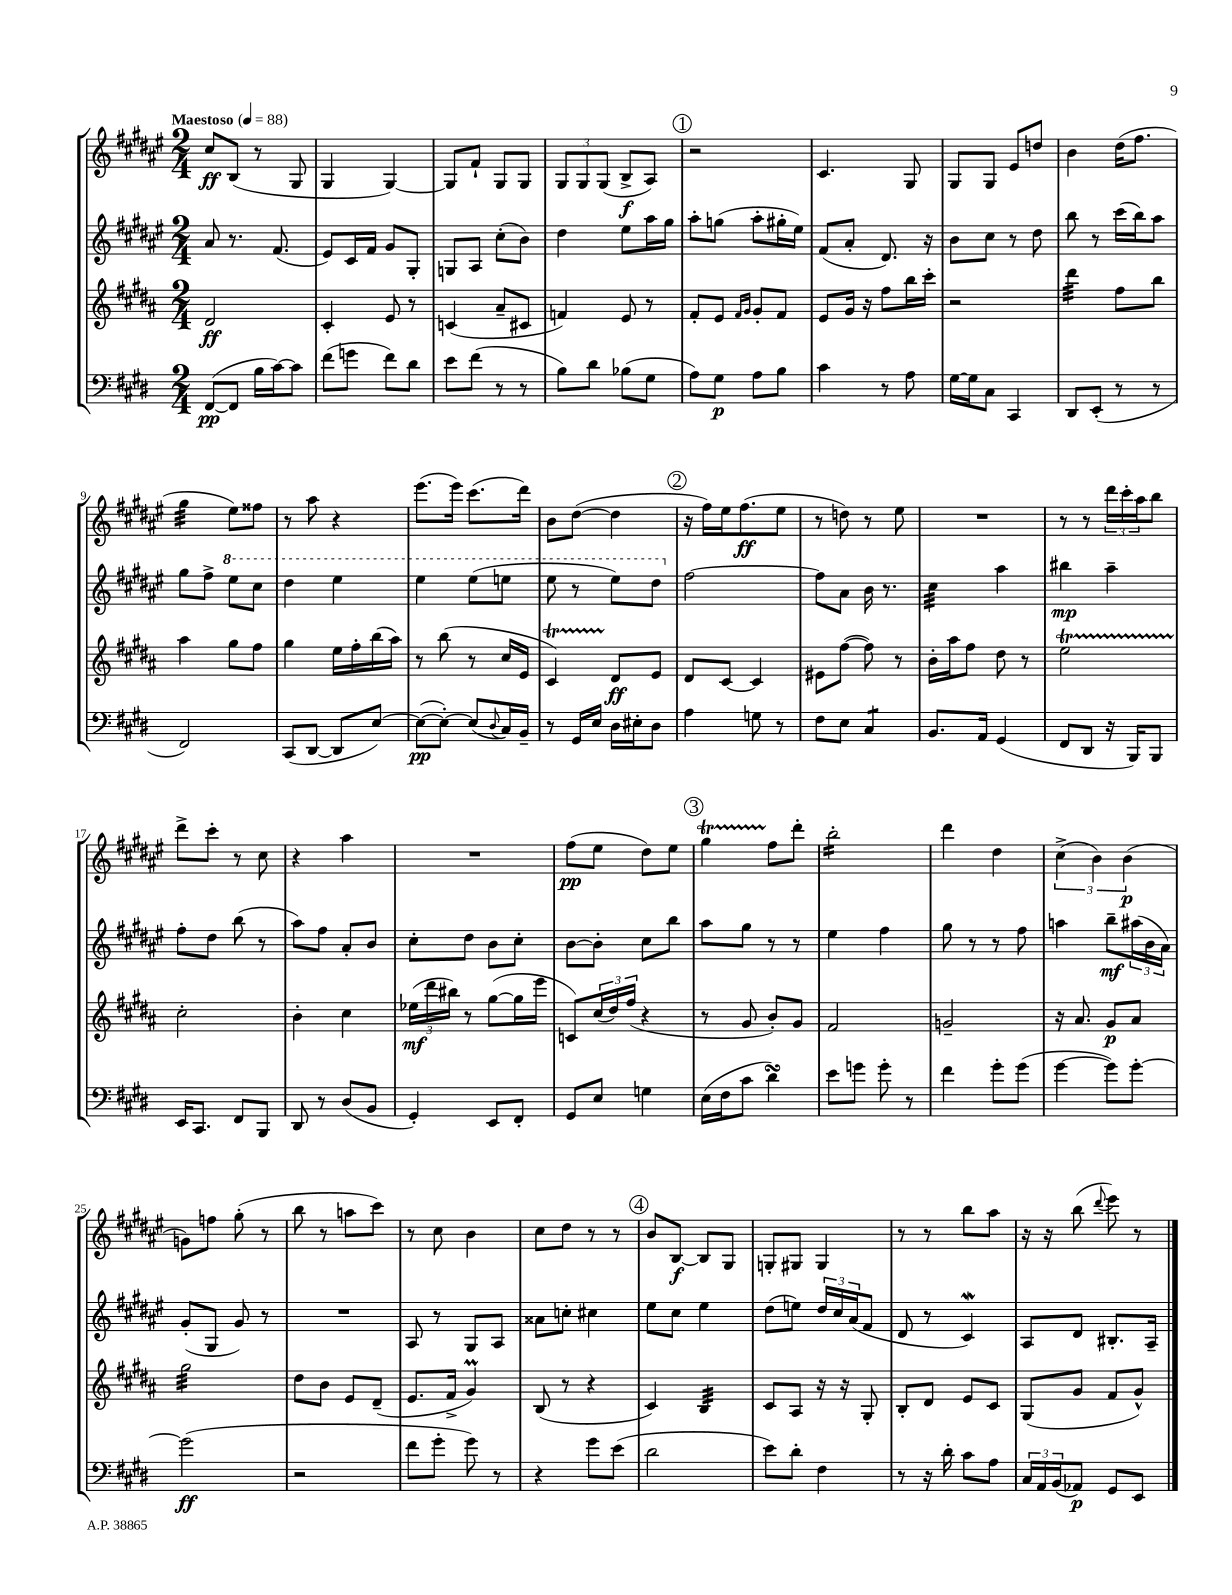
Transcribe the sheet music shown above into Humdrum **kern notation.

**kern	**kern	**kern	**kern
*staff4	*staff3	*staff2	*staff1
*clefF4	*clefG2	*clefG2	*clefG2
*k[f#c#g#d#]	*k[f#c#g#d#a#]	*k[f#c#g#d#a#e#]	*k[f#c#g#d#a#e#]
*M2/4	*M2/4	*M2/4	*M2/4
*MM88	*MM88	*MM88	*MM88
([8FF#	2d#	8a#	8cc#
8FF#]	.	8.r	(8B
16B	.	.	8r
[16c#)	.	(8.f#	.
8c#]	.	.	8G#
=	=	=	=
(8f#	4c#'	8e#)	4G#
8g	.	16c#	.
.	.	16f#	.
8f#)	8e	8g#	[4G#)
8d#	8r	8G#'	.
=	=	=	=
8e	(4c	8G	8G#]
(8f#	.	8A#	8f#`
8r	8a#~	(8cc#'	8G#
8r	8c#	8b)	8G#
=	=	=	=
8B)	4f)	4dd#	12G#
.	.	.	12G#
8d#	.	.	.
.	.	.	(12G#
(8B-	8e	8ee#	8B^
8G#	8r	16aa#	8A#)
.	.	16gg#	.
=	=	=	=
8A)	8f#'	8aa#'	2r
8G#	8e	(8gg	.
.	16qqf#	.	.
.	16qqg#	.	.
8A	8g#'	8aa#'	.
8B	8f#	16gg#'	.
.	.	16ee#)	.
=	=	=	=
4c#	8e	(8f#	4.c#
.	16g#	8a#'	.
.	16r	.	.
8r	8ff#	8.d#)	.
8A	16bb	.	8G#
.	16ccc#'	16r	.
=	=	=	=
[16G#	2r	8b	8G#
16G#]	.	.	.
8C#	.	8cc#	8G#
4CC#	.	8r	8e#
.	.	8dd#	8dd
=	=	=	=
8DD#	4ddd#	8bb	4b
(8EE'	.	8r	.
8r	8ff#	(16ccc#	(16dd#
.	.	16bb)	8.ff#
8r	8bb	8aa#	.
=	=	=	=
2FF#)	4aa#	8gg#	4gg#
.	.	8ff#^	.
.	8gg#	8eee#	8ee#)
.	8ff#	8ccc#	8ff##
=	=	=	=
(8CC#	4gg#	4ddd#	8r
[8DD#	.	.	8aa#
8DD#]	16ee	4eee#	4r
.	16ff#'	.	.
[8E)	(16bb	.	.
.	16aa#)	.	.
=	=	=	=
(8E_	8r	4eee#	(8.eee#
8E'_)	(8bb	.	.
.	.	.	16eee#)
(8E]	8r	(8eee#	(8.ccc#
8qqD#	.	.	.
16C#)	16cc#	8eee	.
16BB~	16e	.	16ddd#)
=	=	=	=
8r	4c#)	8eee#	8b
16GG#	.	8r	([8dd#
16E	.	.	.
16D#	8d#	8eee#)	4dd#]
16E#'	.	.	.
8D#	8e	8ddd#	.
=	=	=	=
4A	8d#	[2ff#	16r
.	.	.	16ff#)
.	[8c#	.	16ee#
.	.	.	(8.ff#
8G	4c#]	.	.
8r	.	.	8ee#
=	=	=	=
8F#	8e#	8ff#]	8r
8E	([8ff#	8a#	8dd)
4C#	8ff#])	16b	8r
.	.	8.r	.
.	8r	.	8ee#
=	=	=	=
8.BB	16b'	4cc#	2r
.	16aa#	.	.
.	8ff#	.	.
16AA	.	.	.
(4GG#	8dd#	4aa#	.
.	8r	.	.
=	=	=	=
8FF#	2ee	4bb#	8r
8DD#	.	.	8r
16r	.	4aa#~	24ddd#
.	.	.	24ccc#'
16BBB)	.	.	.
.	.	.	24aa#
8BBB	.	.	8bb
=	=	=	=
16EE	2cc#'	8ff#'	8ddd#^
8.CC#	.	.	.
.	.	8dd#	8ccc#'
8FF#	.	(8bb	8r
8BBB	.	8r	8cc#
=	=	=	=
8DD#	4b'	8aa#)	4r
8r	.	8ff#	.
(8D#	4cc#	8a#'	4aa#
8BB	.	8b	.
=	=	=	=
4GG#')	(24ee-	8cc#'	2r
.	24ddd#	.	.
.	24bb#)	.	.
.	8r	8dd#	.
8EE	([8gg#	8b	.
8FF#'	16gg#]	8cc#'	.
.	16eee	.	.
=	=	=	=
8GG#	8c)	[8b	(8ff#
8E	(24cc#	8b']	8ee#
.	24dd#)	.	.
.	(24ff#	.	.
4G	4r	8cc#	8dd#)
.	.	8bb	8ee#
=	=	=	=
(16E	8r	8aa#	4gg#
16F#	.	.	.
8c#	8g#	8gg#	.
4d#)	8b')	8r	8ff#
.	8g#	8r	8ddd#'
=	=	=	=
8e	2f#	4ee#	2bb'
8g	.	.	.
8g'	.	4ff#	.
8r	.	.	.
=	=	=	=
4f#	2g~	8gg#	4ddd#
.	.	8r	.
8g#'	.	8r	4dd#
(8g#	.	8ff#	.
=	=	=	=
[4g#	16r	4aa	(6cc#^
.	8.a#	.	.
.	.	.	6b)
8g#])	8g#	8bb~	.
.	.	.	(6b
[8g#'	8a#	(24aa#	.
.	.	24b	.
.	.	24a#)	.
=	=	=	=
(2g#]	2gg#	(8g#'	8g)
.	.	8G#	8ff
.	.	8g#)	(8gg#'
.	.	8r	8r
=	=	=	=
2r	8dd#	2r	8bb
.	8b	.	8r
.	8e	.	8aa
.	(8d#~	.	8ccc#)
=	=	=	=
8f#	8.e	8A#	8r
8g#'	.	8r	8cc#
.	16f#^	.	.
8g#)	4g#)	8G#	4b
8r	.	8A#	.
=	=	=	=
4r	(8B	8a##	8cc#
.	8r	8cc'	8dd#
8g#	4r	4cc#	8r
(8e	.	.	8r
=	=	=	=
2d#	4c#)	8ee#	8b
.	.	8cc#	[8B
.	4B	4ee#	8B]
.	.	.	8G#
=	=	=	=
8e)	8c#	(8dd#	8G'
8d#'	8A#	8ee)	8G#
4F#	16r	24dd#	4G#
.	.	24cc#	.
.	16r	.	.
.	.	(24a#	.
.	8G#'	8f#	.
=	=	=	=
8r	8B'	8d#	8r
16r	8d#	8r	8r
16d#'	.	.	.
8c#	8e	4c#)	8bb
8A	8c#	.	8aa#
=	=	=	=
24C#	(8G#	8A#	16r
24AA	.	.	.
.	.	.	16r
(24BB	.	.	.
8AA-)	8g#	8d#	(8bb
.	.	.	8qqddd#
8GG#	8f#	8.B#'	8eee#)
8EE	8g#^^)	.	8r
.	.	16A#~	.
==	==	==	==
*-	*-	*-	*-
